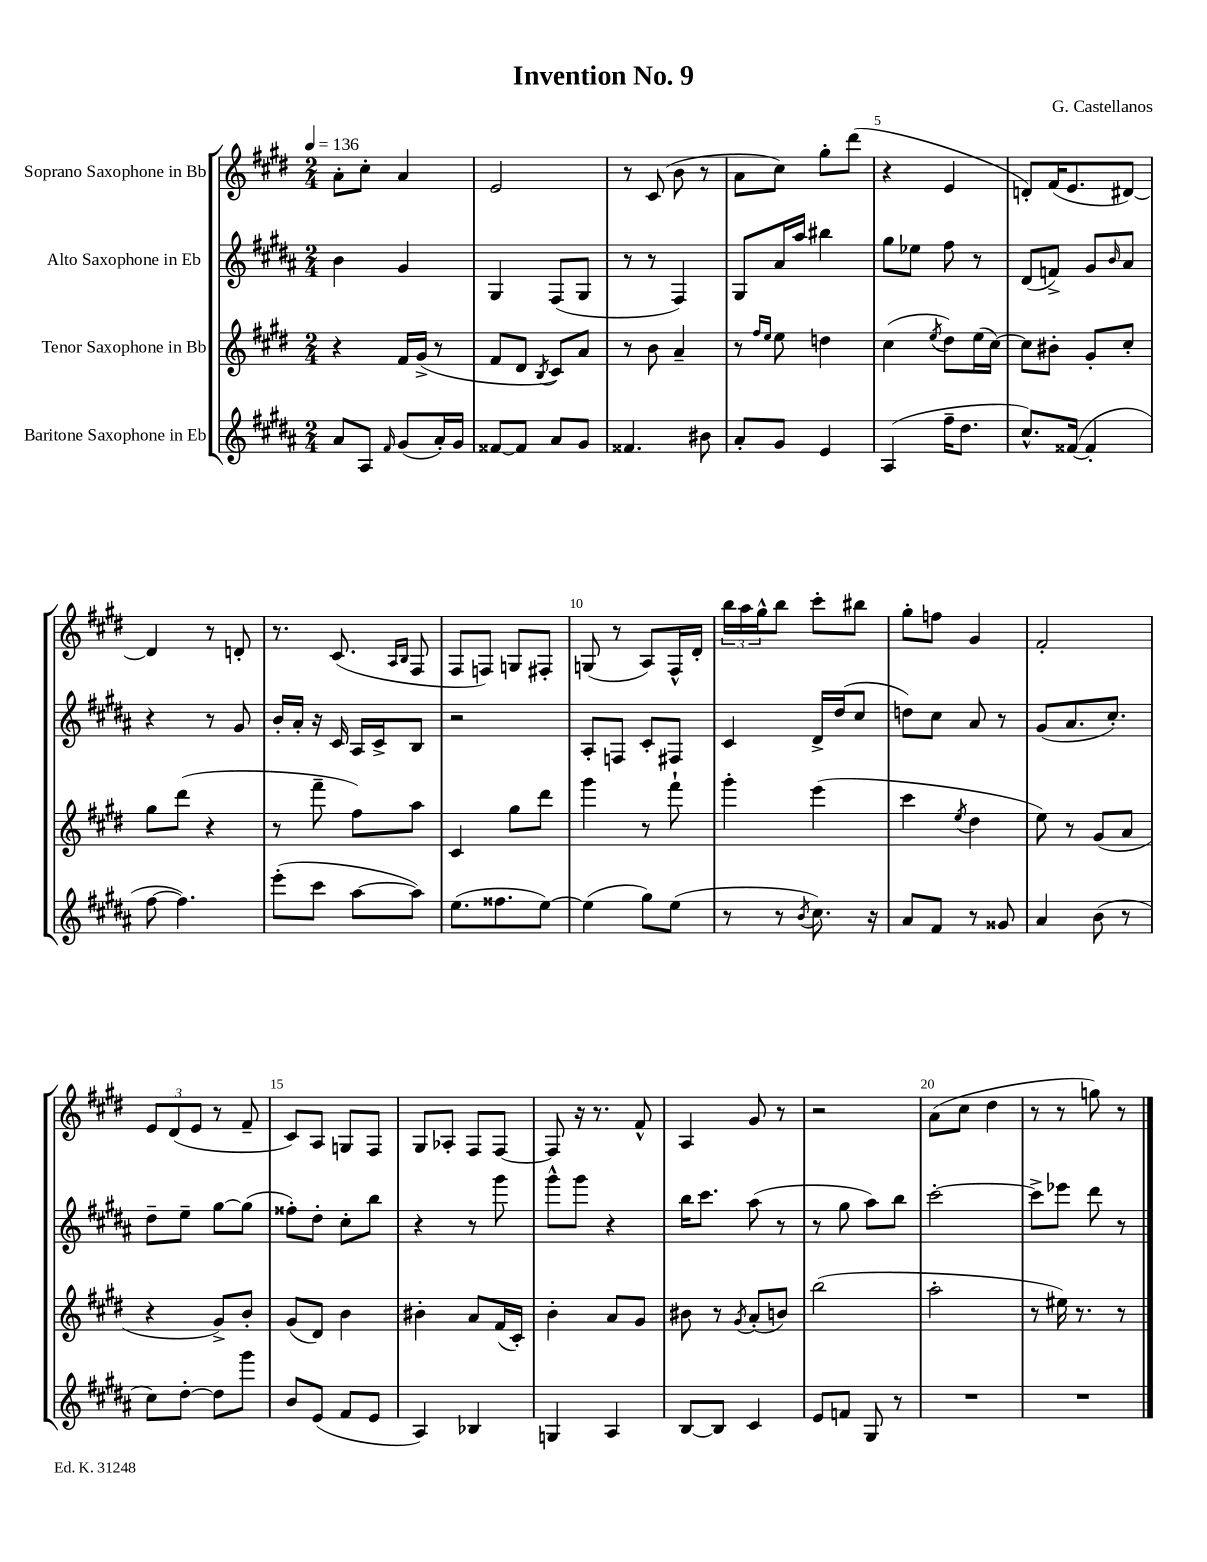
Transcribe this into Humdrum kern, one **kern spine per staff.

**kern	**kern	**kern	**kern
*staff4	*staff3	*staff2	*staff1
*clefG2	*clefG2	*clefG2	*clefG2
*k[f#c#g#d#a#]	*k[f#c#g#d#]	*k[f#c#g#d#a#]	*k[f#c#g#d#]
*M2/4	*M2/4	*M2/4	*M2/4
*MM136	*MM136	*MM136	*MM136
8a#	4r	4b	8a'
8A#	.	.	8cc#'
16qqf#	.	.	.
(8g#	16f#	4g#	4a
.	(16g#^	.	.
16a#')	8r	.	.
16g#	.	.	.
=	=	=	=
[8f##	8f#	4G#	2e
8f##]	8d#	.	.
.	8qB	.	.
8a#	8c#)	(8F#	.
8g#	8a	8G#	.
=	=	=	=
4.f##	8r	8r	8r
.	8b	8r	(8c#
.	4a~	4F#)	8b
8b#	.	.	8r
=	=	=	=
8a#'	8r	8G#	8a
.	16qqff#	.	.
.	16qqee	.	.
8g#	8ee	16a#	8cc#)
.	.	16aa#	.
4e	4dd	4bb#	8gg#'
.	.	.	(8ddd#
=	=	=	=
(4A#	(4cc#	8gg#	4r
.	.	8ee-	.
.	8qee	.	.
16ff#~	8dd#)	8ff#	4e
8.dd#	.	.	.
.	(16ee	8r	.
.	[16cc#)	.	.
=	=	=	=
8.cc#^^)	8cc#]	(8d#	8d')
.	8b#'	8f^)	(16f#
([16f##	.	.	8.e
4f##']	8g#'	8g#	.
.	.	16qqb	.
.	8cc#'	8a#	[8d#)
=	=	=	=
[8ff#	8gg#	4r	4d#]
4.ff#])	(8ddd#	.	.
.	4r	8r	8r
.	.	8g#	8d'
=	=	=	=
(8eee'	8r	16b'	8.r
.	.	16a#'	.
8ccc#	8fff#~	16r	.
.	.	16c#	(8.c#
[8aa#	8ff#)	16A#	.
.	.	16c#^	.
.	.	.	16qqA
.	.	.	16qqB
8aa#])	8aa	8B	8F#
=	=	=	=
(8.ee	4c#	2r	8F#
.	.	.	8F)
8.ff##	.	.	.
.	8gg#	.	8G
[8ee)	8ddd#	.	8F#'
=	=	=	=
(4ee]	4ggg#	8A#'	(8G
.	.	8F	8r
8gg#)	8r	8c#'	8A)
(8ee	8fff#`	8F#	16F#^^
.	.	.	16d#'
=	=	=	=
8r	4ggg#'	4c#	24bb
.	.	.	24aa
.	.	.	24gg#^^
8r	.	.	8bb
8qb	.	.	.
8.cc#)	(4eee	16d#^	8ccc#'
.	.	(16dd#	.
.	.	8cc#	8bb#
16r	.	.	.
=	=	=	=
8a#	4ccc#	8dd)	8gg#'
8f#	.	8cc#	8ff
.	8qee	.	.
8r	4dd#	8a#	4g#
8g##	.	8r	.
=	=	=	=
4a#	8ee)	(8g#	2f#'
.	8r	8.a#	.
(8b	(8g#	.	.
.	.	8.cc#')	.
8r	8a	.	.
=	=	=	=
8cc#)	4r	8dd#~	12e
.	.	.	(12d#
[8dd#'	.	8ee~	.
.	.	.	12e
8dd#]	8g#^)	[8gg#	8r
8ggg#	8b'	(8gg#]	8f#~
=	=	=	=
8b	(8g#	8ff##')	8c#)
(8e	8d#)	8dd#'	8A
8f#	4b	8cc#'	8G
8e	.	8bb	8F#
=	=	=	=
4A#)	4b#'	4r	8G#
.	.	.	8A-'
4B-	8a	8r	8F#
.	(16f#	8ggg#	[8F#
.	16c#')	.	.
=	=	=	=
4G	4b'	8ggg#^^	8F#]
.	.	8ggg#	16r
.	.	.	8.r
4A#	8a	4r	.
.	8g#	.	8f#^^
=	=	=	=
[8B	8b#	16bb	4A
.	.	8.ccc#	.
8B]	8r	.	.
.	8qg#	.	.
4c#	(8a'	(8aa#	8g#
.	8b)	8r	8r
=	=	=	=
8e	(2bb	8r	2r
8f	.	8gg#	.
8G#	.	8aa#)	.
8r	.	8bb	.
=	=	=	=
2r	2aa'	[2ccc#'	(8a
.	.	.	8cc#
.	.	.	4dd#
=	=	=	=
2r	8r	8ccc#^]	8r
.	16ee#)	8eee-	8r
.	8.r	.	.
.	.	8ddd#	8gg)
.	8r	8r	8r
==	==	==	==
*-	*-	*-	*-
